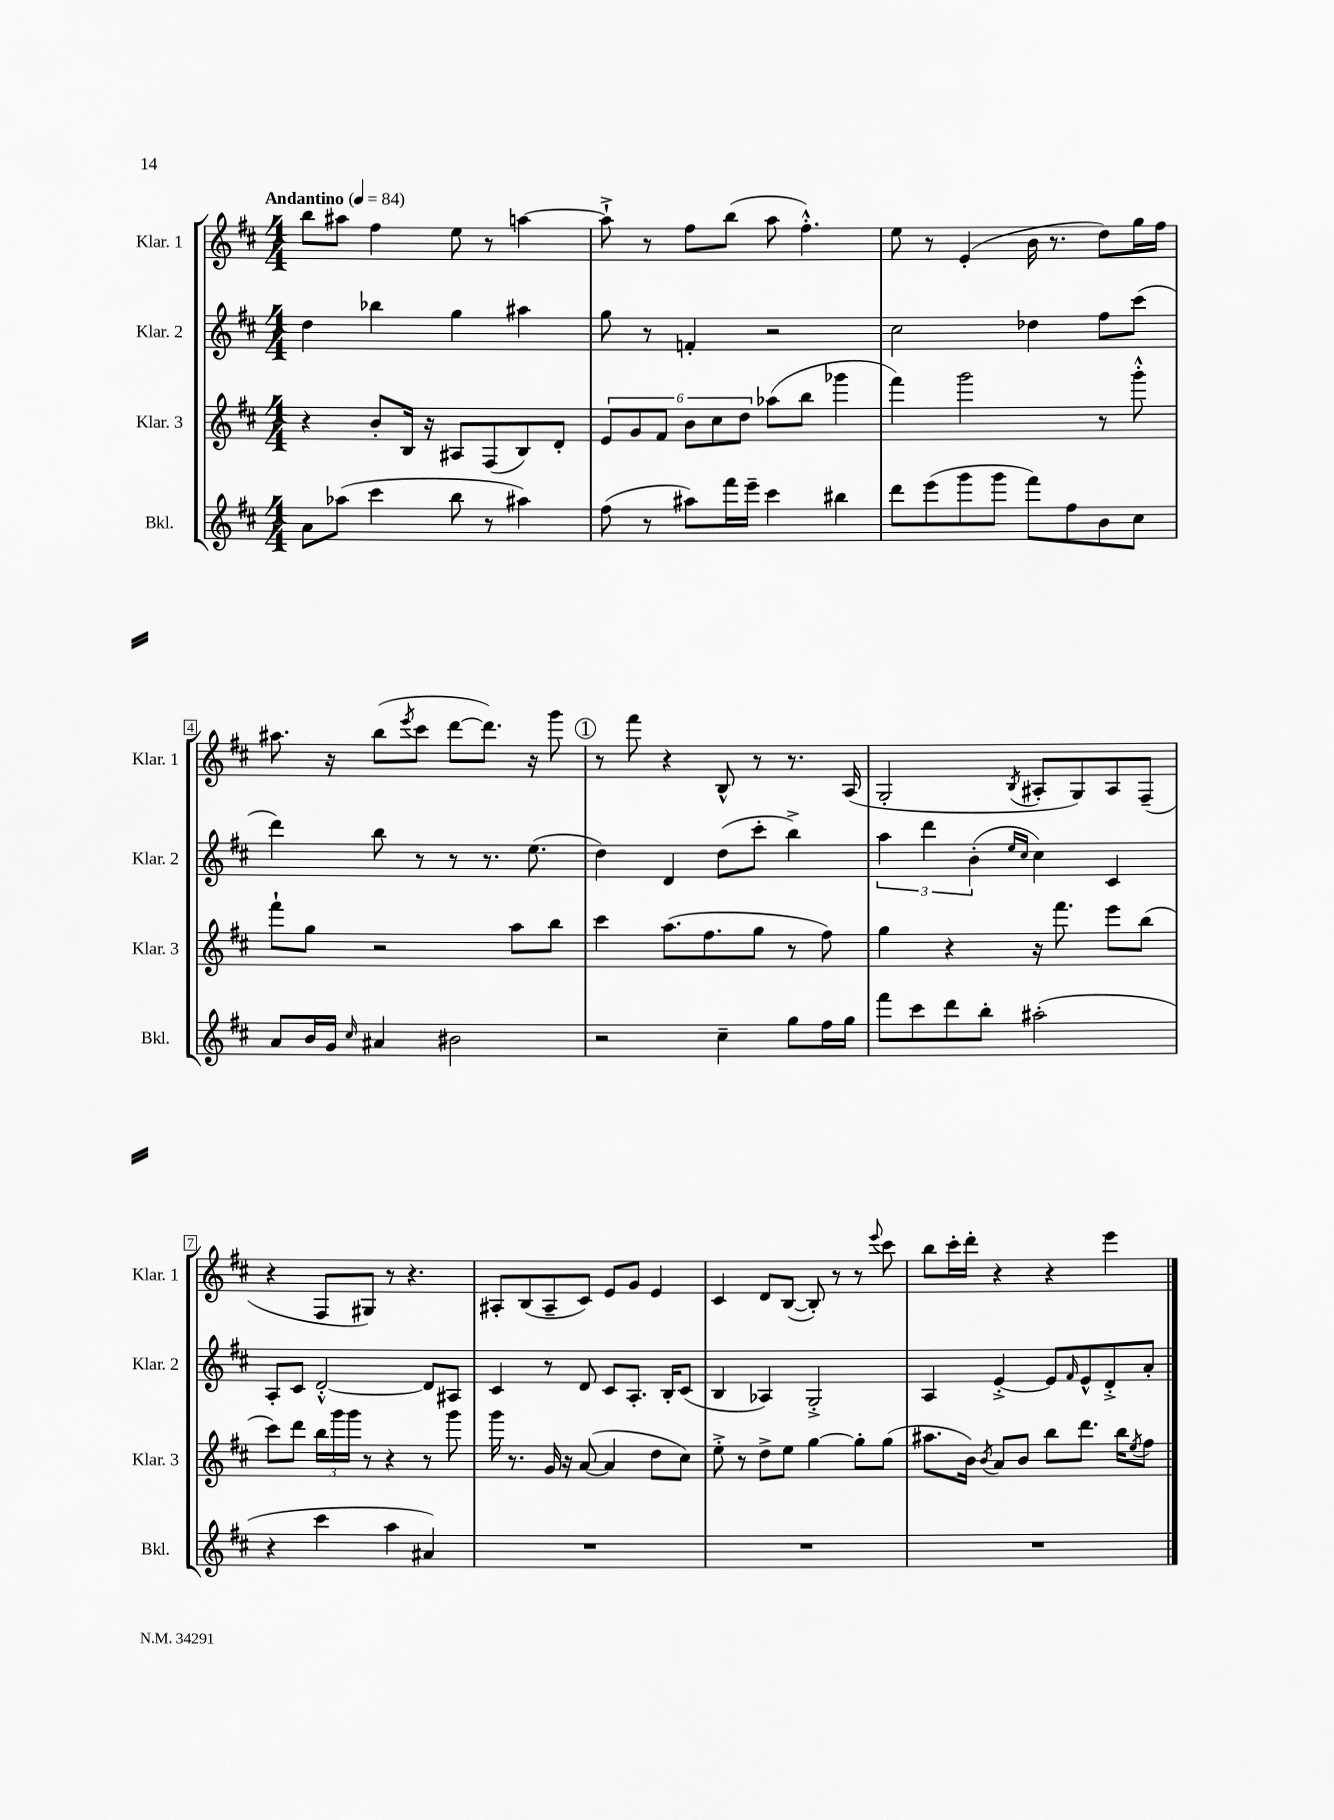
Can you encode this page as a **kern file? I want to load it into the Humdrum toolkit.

**kern	**kern	**kern	**kern
*part4	*part3	*part2	*part1
*staff4	*staff3	*staff2	*staff1
*I"Bkl.	*I"Klar. 3	*I"Klar. 2	*I"Klar. 1
*I'Bkl.	*I'Klar. 3	*I'Klar. 2	*I'Klar. 1
*clefG2	*clefG2	*clefG2	*clefG2
*k[f#c#]	*k[f#c#]	*k[f#c#]	*k[f#c#]
*M4/4	*M4/4	*M4/4	*M4/4
*MM84	*MM84	*MM84	*MM84
=1	=1	=1	=1
!	!	!	!LO:TX:a:B:t=Andantino
8a\L	4r	4dd\	8bb\L
(8aa-X\J	.	.	8aa#X\J
4ccc#\	8b'/L	4bb-X\	4ff#\
.	16B/Jk	.	.
.	16r	.	.
8bb\	8A#X/L	4gg\	8ee\
8r	(8F#/	.	8r
4aa#X\)	8B/)	4aa#X\	[4aan\
.	8d'/J	.	.
=2	=2	=2	=2
(8ff#\	12e/L	8gg\	8aa`^\]
.	12g/	.	.
8r	.	8r	8r
.	12f#/J	.	.
8aa#X\L)	12b\L	4fn'/	8ff#\L
.	12cc#\	.	.
16fff#\L	.	.	(8bb\J
.	12dd\J	.	.
16eee~\JJ	.	.	.
4ccc#\	(8aa-X\L	2r	8aa\
.	8bb\J	.	4.ff#'^^\)
4bb#X\	4ggg-X\	.	.
=3	=3	=3	=3
8ddd\L	4fff#\)	2cc#\	8ee\
(8eee\	.	.	8r
8ggg\	2ggg\	.	(4e'/
8ggg\J	.	.	.
8fff#\L)	.	4dd-X\	16b\
.	.	.	8.r
8ff#\	.	.	.
8b\	8r	8ff#\L	8dd\L)
8cc#\J	8ggg'^^\	(8ccc#\J	16gg\L
.	.	.	16ff#\JJ
!!LO:LB:g=z
=4	=4	=4	=4
8a/L	8fff#`\L	4ddd\)	8.aa#X\
16b/L	8gg\J	.	.
16g/JJ	.	.	16r
16qqcc#/	.	.	.
4a#X/	2r	8bb\	(8bb\L
.	.	.	8qeee/
.	.	8r	8ccc#\J
2b#X\	.	8r	[8ddd\L
.	.	8.r	8.ddd\J])
.	8aa\L	.	.
.	.	(8.ee\	16r
.	8bb\J	.	8ggg\
!!LO:REH:place=s1:t=1
=5	=5	=5	=5
2r	4ccc#\	4dd\)	8r
.	.	.	8fff#\
.	(8.aa\L	4d/	4r
.	8.ff#\	.	.
4cc#~\	.	(8dd\L	8B^^/
.	8gg\J	8ccc#'\J	8r
8gg\L	8r	4bb^\)	8.r
16ff#\L	8ff#\)	.	.
16gg\JJ	.	.	(16A/
=6	=6	=6	=6
8fff#\L	4gg\	6aa\	2G'/
8ccc#\	.	.	.
.	.	6ddd\	.
8ddd\	4r	.	.
.	.	(6b'\	.
8bb'\J	.	.	.
.	.	16qqee/LL	.
.	.	16qqcc#/JJ	8qB/
(2aa#X'\	16r	4cc#\)	8A#X'/L
.	8.fff#\	.	.
.	.	.	8G/)
.	8eee\L	4c#/	8A#/
.	(8bb\J	.	(8F#~/J
!!LO:LB:g=z
=7	=7	=7	=7
4r	8ccc#\L)	8A'/L	4r
.	8ddd\J	8c#/J	.
4ccc#\	24bb\LL	[2d'^^/	8F#/L
.	24ggg\	.	.
.	24ggg\JJ	.	.
.	8r	.	8G#X/J)
4aa\	4r	.	8r
.	.	.	4.r
4a#X/)	8r	8d/L]	.
.	8ggg\	8A#X/J	.
=8	=8	=8	=8
1r	16ggg\	4c#/	8A#X'/L
.	8.r	.	.
.	.	.	(8B/
.	16g/	8r	8A#~/
.	16r	.	.
.	([8a/	8d/	8c#/J)
.	4a/]	8c#/L	8e/L
.	.	8.A'/J	8g/J
.	8dd\L	.	4e/
.	.	16B'/KL	.
.	8cc#\J)	(8c#/J	.
=9	=9	=9	=9
1r	8ee'^\	4B/	4c#/
.	8r	.	.
.	8dd^\L	4A-X/)	8d/L
.	8ee\J	.	([8B/J
.	[4gg\	2G'^/	8B'/])
.	.	.	8r
.	8gg'\L]	.	8r
.	.	.	8qqeee/
.	(8gg\J	.	8ccc#\
=10	=10	=10	=10
1r	8.aa#X\L	4A/	8bb\L
.	.	.	16ccc#'\L
.	16b\Jk)	.	16ddd'\JJ
.	8qb/	.	.
.	8a/L	[4e'^/	4r
.	8b/J	.	.
.	8bb\L	8e/L]	4r
.	.	16qqf#/	.
.	8.ddd\J	8e^^/	.
.	.	8d'^/	4eee\
.	16bb\KL	.	.
.	8qee/	.	.
.	8ff#\J	8a'/J	.
==	==	==	==
*-	*-	*-	*-
